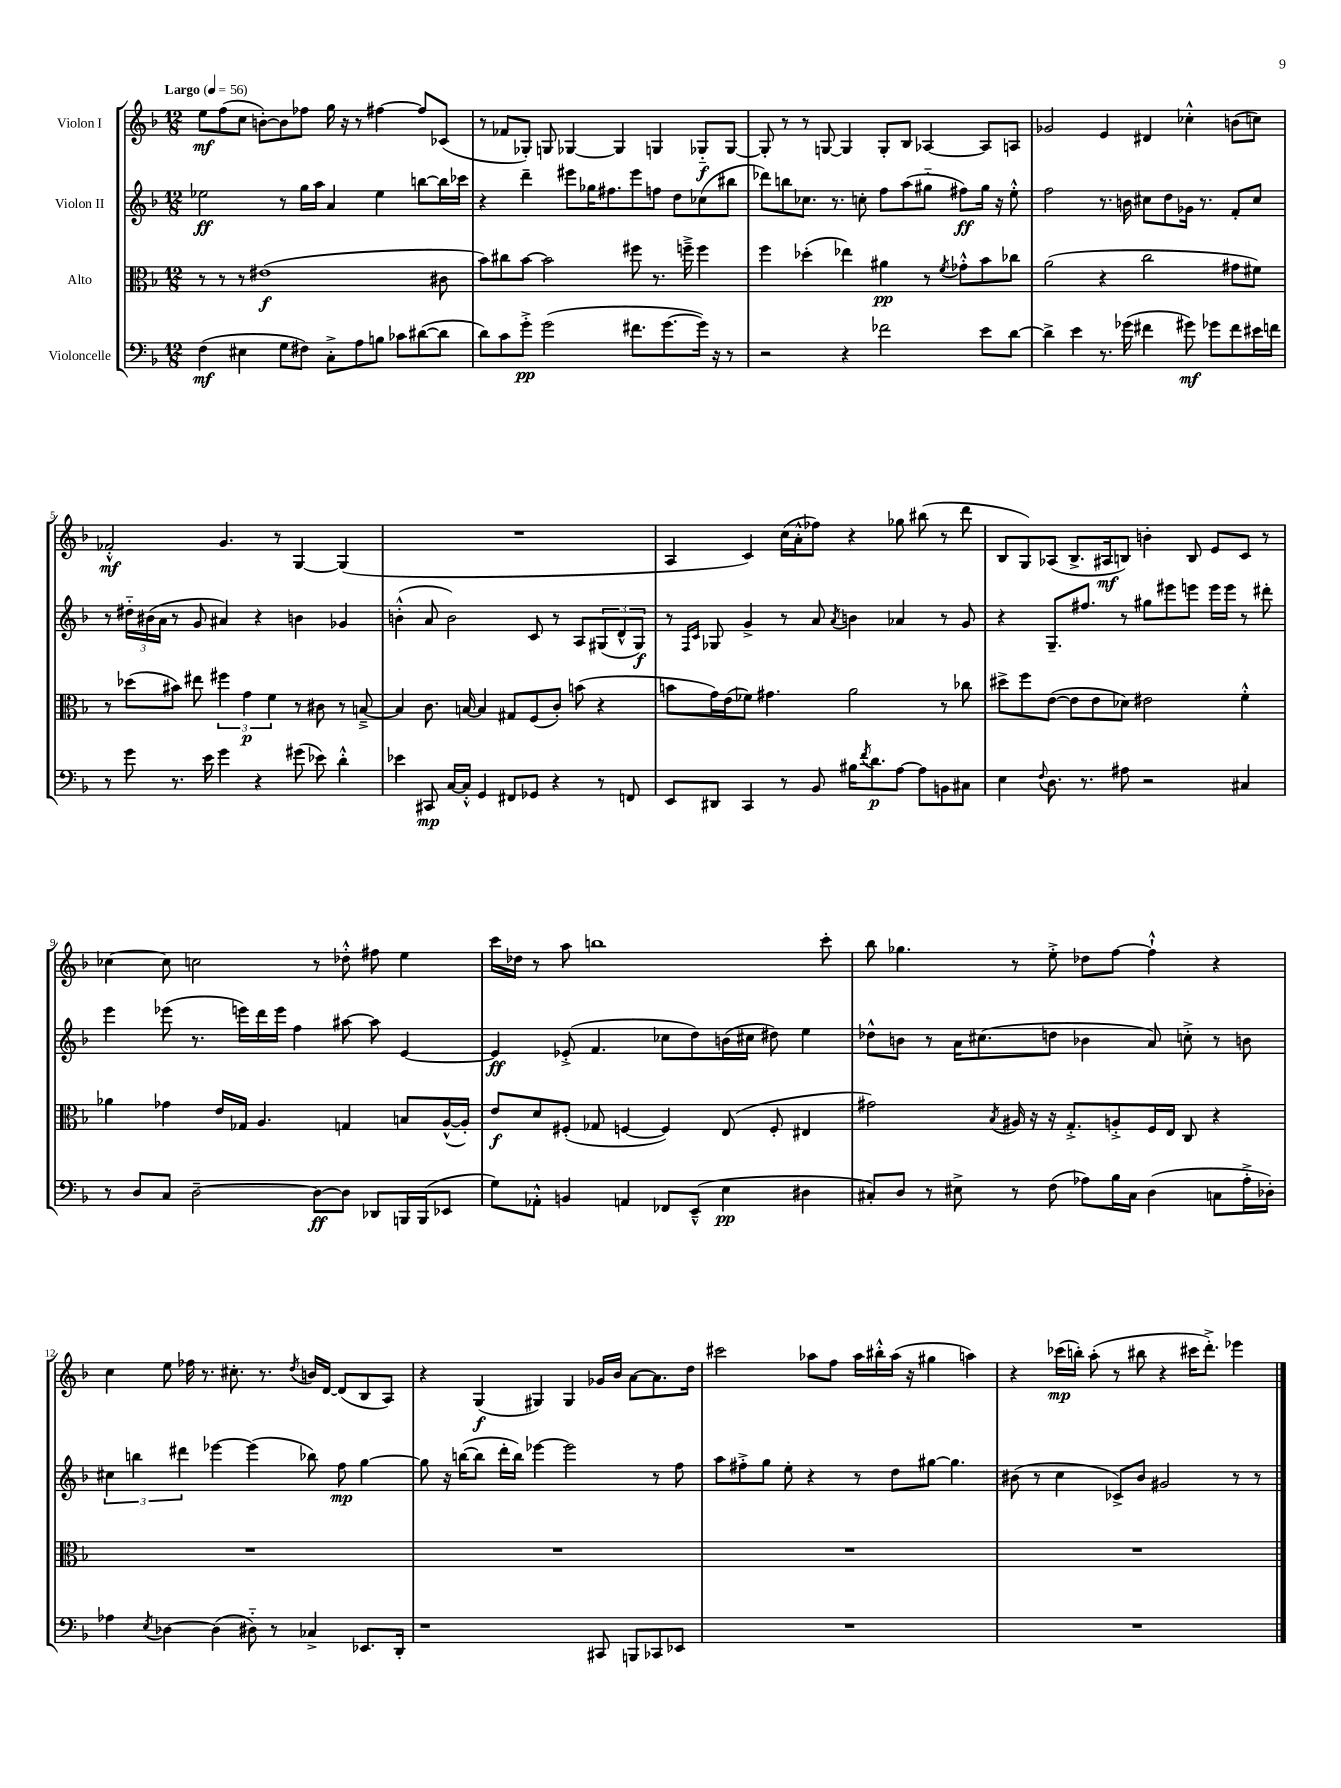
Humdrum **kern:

**kern	**kern	**kern	**kern
*staff4	*staff3	*staff2	*staff1
*clefF4	*clefC3	*clefG2	*clefG2
*k[b-]	*k[b-]	*k[b-]	*k[b-]
*M12/8	*M12/8	*M12/8	*M12/8
*MM56	*MM56	*MM56	*MM56
(4F	8r	2ee-	8ee
.	8r	.	(8ff
4E#	8r	.	8cc
.	(1e#	.	[8b')
8G	.	8r	8b]
8F#)	.	16gg	8ff-
.	.	16aa	.
8C'^	.	4a	16gg
.	.	.	16r
8A	.	.	8r
8B	.	4ee-	[4ff#
8c-	.	.	.
([8d#	.	[8bb	8ff#]
8d#]	8c#	16bb]	(8c-
.	.	16ccc-	.
=	=	=	=
8d)	8b-)	4r	8r
8c	8cc#	.	8f-
8g'^	[8b-	4ddd~	8G-')
(2g	2b-]	.	8G
.	.	8eee#	[4G-
.	.	16gg-	.
.	.	8.ff#	.
.	.	.	4G-]
8.f#	8ff#	8eee#	.
.	8.r	8ff	4G
[8.g	.	.	.
.	.	8dd	.
.	16ff~^	.	.
16g])	4ff	(8cc-	8G-'~
16r	.	.	.
8r	.	8bb#	[8G-
=	=	=	=
2r	4ff	8ddd-)	8G-']
.	.	8bb	8r
.	(4dd-'	8.cc-	8r
.	.	.	[8G
.	.	8.r	.
4r	4ee-)	.	4G]
.	.	8cc'	.
2f-	4a#	8ff	8G'
.	.	(8aa	8B-
.	8r	8gg#'~	[4A-
.	8qf	.	.
.	8g-'^^	8ff#)	.
8e	8b-	16gg#	8A-]
.	.	16r	.
[8d	8cc-	8ee'^^	8A
=	=	=	=
4d^]	(2a	2ff	2g-
4e	.	.	.
8.r	4r	8.r	4e
(16g-	.	16b	.
4f#	2cc	8cc#	4d#
.	.	8dd	.
8g#)	.	16g-	4cc-'^^
.	.	8.r	.
8g-	.	.	.
8f#	8g#	8f'	(8b
16e#	8f#)	8cc#	8cc)
16f	.	.	.
=	=	=	=
8r	8r	8r	2f-'^^
8g	(8dd-	24dd#'~	.
.	.	(24b#	.
.	.	24a	.
8.r	8b#)	8r	.
.	8ee#	8g	.
16e	.	.	.
4g	6ff#	4a#)	4.g
.	6g	.	.
4r	.	4r	.
.	6f	.	.
.	.	.	8r
(8g#	8r	4b	[4G
8e-)	8c#	.	.
4d'^^	8r	4g-	(4G]
.	[8B~^	.	.
=	=	=	=
4e-	4B]	(4b'^^	1.r
8CC#	8.c	8a	.
[16C	.	2b)	.
16C'^^]	[16B	.	.
4GG	4B]	.	.
8FF#	8G#	.	.
8GG-	(8F	8c	.
4r	8c')	8r	.
.	(8b	8A	.
8r	4r	(12G#	.
.	.	12d^^	.
8FF	.	.	.
.	.	12G#)	.
=	=	=	=
8EE	8b	8r	4A
.	.	16qqF	.
.	.	16qqc	.
8DD#	16g)	8G-	.
.	(16e	.	.
4CC	8f-)	4g^	4c)
.	4.g#	.	.
8r	.	8r	(16cc
.	.	.	16a'^^
8BB-	.	8a	8ff-)
.	.	8qa	.
16B#	2a	4b	4r
8qf	.	.	.
8.d	.	.	.
[8A	.	4a-	8gg-
8A]	.	.	(8bb#
8BB	8r	8r	8r
8C#	8cc-	8g	8ddd
=	=	=	=
4E	8dd#^	4r	8B-
.	8ff	.	8G)
8qqF	.	.	.
8.D	([8e	8.G~	(8A-
.	8e]	.	8.B-^
8.r	.	8.ff#	.
.	8e	.	.
.	.	.	16A#
8A#	8d-)	8r	8B)
2r	2e#	8gg#	4b'
.	.	8eee#	.
.	.	8eee	8B
.	.	16eee	8e
.	.	16eee	.
4C#	4f'^^	8r	8c
.	.	8ddd#'	8r
=	=	=	=
8r	4a-	4eee	[4cc-
8D	.	.	.
8C	4g-	(8eee-	8cc-]
[2D~	.	8.r	2cc
.	16e	.	.
.	16G-	16eee)	.
.	4.A	16ddd	.
.	.	16eee	.
.	.	4ff	.
8D_	.	.	8r
8D]	4G	[8aa#	8dd-'^^
8DD-	.	8aa#]	8ff#
16BBB	8B	[4e	4ee
(16BBB	.	.	.
8EE-	([16A^^	.	.
.	16A'])	.	.
=	=	=	=
8G)	8e	4e]	16ccc
.	.	.	16dd-
8AA-'^^	8d	.	8r
4BB	(8F#'	(8e-'^	8aa
.	8G-	4.f	1bb
4AA	[4F	.	.
8FF-	4F])	8cc-	.
(8EE~^^	.	8dd)	.
4E	(8E	(16b	.
.	.	16cc#	.
.	8F'	8dd#)	.
4D#	4E#	4ee	.
.	.	.	8ccc'
=	=	=	=
8C#')	2g#)	8dd-^^	8bb-
8D	.	8b	4.gg-
8r	.	8r	.
8E#^	.	16a	.
.	.	(8.cc#	.
.	8qB-	.	.
8r	16A#	.	8r
.	16r	.	.
(8F	16r	8dd	8ee'^
.	8.G'^	.	.
8A-)	.	4b-	8dd-
16B-	8A'^	.	[8ff
16C#	.	.	.
(4D	16F	8a)	4ff`^^]
.	16E	.	.
.	8C	8cc'^	.
8C	4r	8r	4r
16A-'^	.	8b	.
16D-')	.	.	.
=	=	=	=
4A-	1.r	6cc#	4cc
.	.	6bb	.
8qE	.	.	.
[4D-	.	.	8ee
.	.	6ddd#	.
.	.	.	16ff-
.	.	.	8.r
(4D-]	.	[4eee-	.
.	.	.	8.cc#'
8D#'~)	.	(4eee-]	.
.	.	.	8.r
8r	.	.	.
.	.	.	8qdd
4C-^	.	8bb-)	16b
.	.	.	[16d
.	.	8ff	(8d]
8.EE-	.	[4gg	8B-
.	.	.	8A)
16DD'	.	.	.
=	=	=	=
1r	1.r	8gg]	4r
.	.	16r	.
.	.	([16bb	.
.	.	8bb]	(4G
.	.	16ddd'	.
.	.	16bb)	.
.	.	[4eee-	4G#)
.	.	2eee-]	4G#
8CC#	.	.	16g-
.	.	.	16b-
8BBB	.	.	[8a
8CC-	.	8r	8.a]
8EE-	.	8ff	.
.	.	.	16dd
=	=	=	=
1.r	1.r	8aa	2ccc#
.	.	8ff#'^	.
.	.	8gg	.
.	.	8ee'	.
.	.	4r	8aa-
.	.	.	8ff
.	.	8r	16aa-
.	.	.	16bb#'^^
.	.	8dd	(16aa-
.	.	.	16r
.	.	[8gg#	4gg#
.	.	4.gg#]	.
.	.	.	4aa)
=	=	=	=
1.r	1.r	(8b#	4r
.	.	8r	.
.	.	4cc	(16ccc-
.	.	.	16bb')
.	.	.	(8aa'
.	.	8c-^)	8r
.	.	8b#	8bb#
.	.	2g#	4r
.	.	.	16ccc#
.	.	.	8.ddd'^)
.	.	8r	4eee-
.	.	8r	.
==	==	==	==
*-	*-	*-	*-
